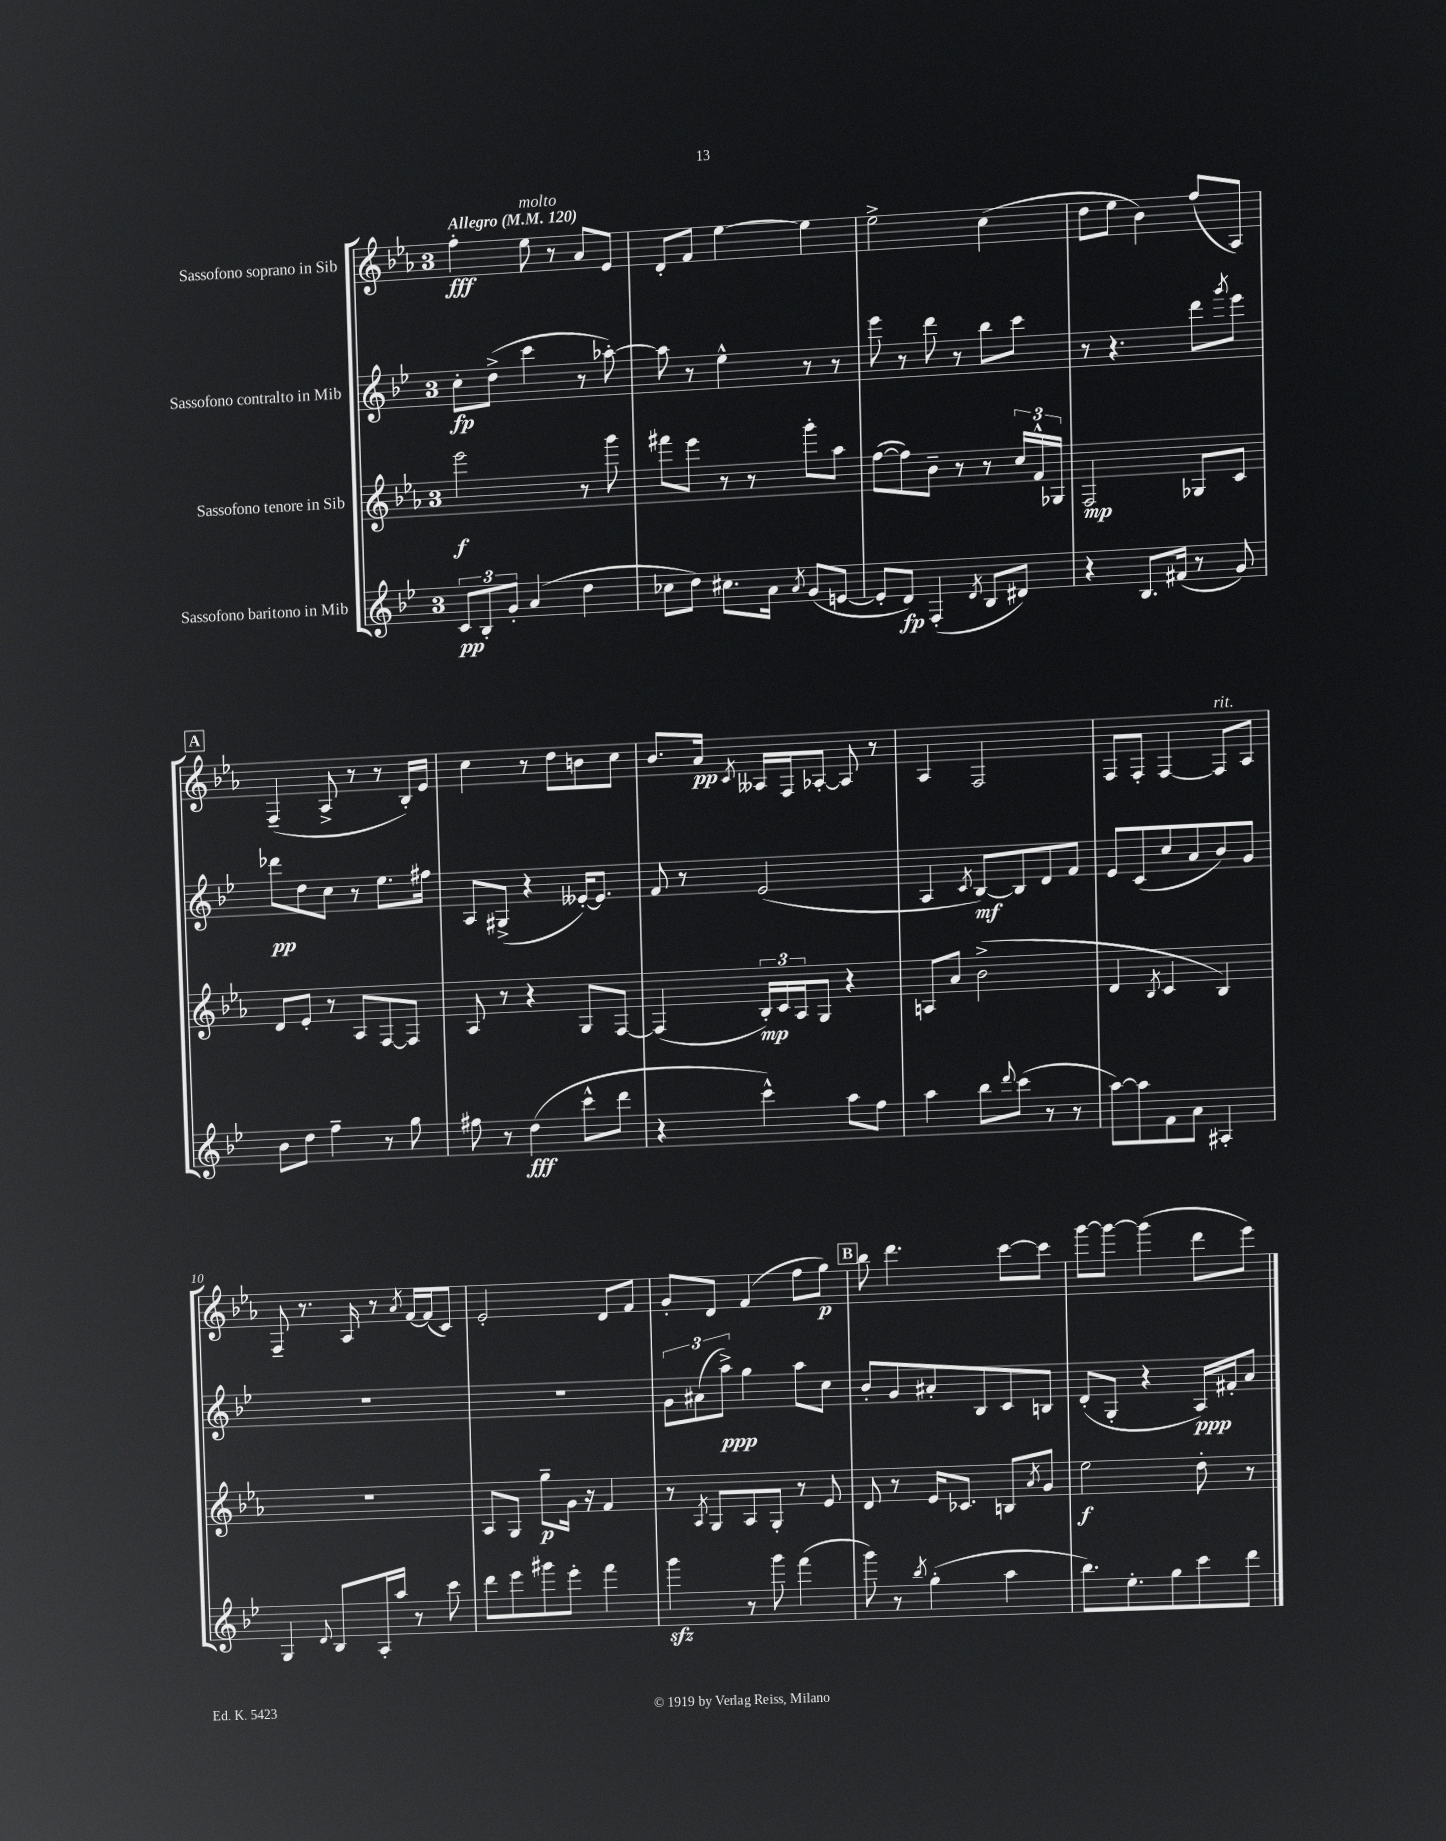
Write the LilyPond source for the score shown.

<<
\new StaffGroup <<
\new Staff = "s0" \with { instrumentName = "Sassofono soprano in Sib" } {
    \clef treble \key ees \major \once \override Staff.TimeSignature.style = #'single-digit \time 3/4 \tempo "Allegro" 4 = 120
    f''4-.\fff ees''8^\markup { \italic "molto" } r8 aes'8 ees'8 |
    d'8-. f'8 ees''4~ ees''4 |
    ees''2-> c''4( |
    d''8 ees''8 bes'4) f''8( aes8) |
    \mark \markup { \box "A" } f4--( aes8-> r8 r8 bes16-.) ees'16 |
    c''4 r8 d''8 b'8 c''8 |
    bes'8. aes'16\pp \acciaccatura { c'8 } aeses16 f16 aes8~-. aes8 r8 |
    aes4 f2 |
    f8 f8-. f4~ f8^\markup { \italic "rit." } aes8 |
    f8-- r8. aes16 r8 \acciaccatura { aes'8 } f'16~ f'16( c'8) |
    ees'2-. d'8 f'8 |
    g'8-. d'8 f'4( f''8 g''8\p) |
    \mark \markup { \box "B" } bes''8 d'''4. c'''8~ c'''8 |
    g'''8~ g'''8~ g'''4( d'''8 ees'''8) \bar "|." |
}
\new Staff = "s1" \with { instrumentName = "Sassofono contralto in Mib" } {
    \clef treble \key bes \major \once \override Staff.TimeSignature.style = #'single-digit \time 3/4
    c''8-.\fp d''8->( c'''4 r8 aes''8~-.) |
    aes''8 r8 ees''4-^ r8 r8 |
    ees'''8 r8 d'''8 r8 bes''8 c'''8 |
    r8 r4. d'''8 \acciaccatura { g'''8 } ees'''8 |
    \mark \markup { \box "A" } des'''8\pp d''8 c''8 r8 ees''8. fis''16 |
    a8 gis8->( r4 eeses'16~-.) eeses'8. |
    f'8 r8 ees'2( |
    a4 \acciaccatura { c'8 } bes8~\mf) bes8 d'8 f'8 |
    ees'8 c'8( c''8 a'8 bes'8) g'8 |
    R2. |
    R2. |
    \tuplet 3/2 { g'8 ais'8( a''8->\ppp) } g''4 a''8 c''8 |
    \mark \markup { \box "B" } bes'8-. g'8 ais'8-. bes8 c'8 b8 |
    d'8-.( g8-. r4 a16\ppp) fis'16-. a'8 \bar "|." |
}
\new Staff = "s2" \with { instrumentName = "Sassofono tenore in Sib" } {
    \clef treble \key ees \major \once \override Staff.TimeSignature.style = #'single-digit \time 3/4
    ees'''2\f r8 g'''8 |
    fis'''8 ees'''8 r8 r8 g'''8-. aes''8 |
    f''8~( f''8) bes'8-- r8 r8 \tuplet 3/2 { c''16 f'16-^ ges16 } |
    f2\mp ges8 c'8 |
    \mark \markup { \box "A" } d'8 ees'8-. r8 aes8 f8~ f8 |
    aes8 r8 r4 g8 f8~ |
    f4( \tuplet 3/2 { bes16-.\mp) c'16 aes16 } g8 r4 |
    a8 aes'8 bes'2->( |
    d'4 \acciaccatura { bes8 } c'4 bes4) |
    R2. |
    aes8 g8 g''8--\p g'16 r16 f'4 |
    r8 \acciaccatura { aes8 } g8 aes8 g8-. r8 ees'8 |
    \mark \markup { \box "B" } d'8 r8 ees'16 ces'8. b8 \acciaccatura { aes'8 } g'8 |
    ees''2\f d''8-. r8 \bar "|." |
}
\new Staff = "s3" \with { instrumentName = "Sassofono baritono in Mib" } {
    \clef treble \key bes \major \once \override Staff.TimeSignature.style = #'single-digit \time 3/4
    \tuplet 3/2 { c'8\pp bes8-. g'8-. } a'4( d''4 |
    ces''8 d''8) cis''8. a'16 \acciaccatura { a'8 } g'8( e'8~ |
    e'8-. d'8\fp) f4-.( \acciaccatura { d'8 } bes8 dis'8) |
    r4 bes8. fis'16( r8 g'8) |
    \mark \markup { \box "A" } bes'8 d''8 f''4-- r8 g''8 |
    fis''8 r8 d''4\fff( c'''8-^ d'''8 |
    r4 c'''4-^) a''8 f''8 |
    a''4 bes''8 \appoggiatura { d'''8 } c'''8( r8 r8 |
    a''8~) a''8 f'8 a'8 ais4-. |
    g4 \appoggiatura { d'8 } bes8 a16-. a''16 r8 c'''8 |
    d'''8 ees'''8 gis'''8 ees'''8-. f'''4 |
    g'''4\sfz r8 g'''8 f'''4( |
    \mark \markup { \box "B" } g'''8) r8 \acciaccatura { bes''8 } g''4-.( a''4 |
    bes''8.) ees''8.-. g''8 c'''8 d'''8 \bar "|." |
}
>>
>>
